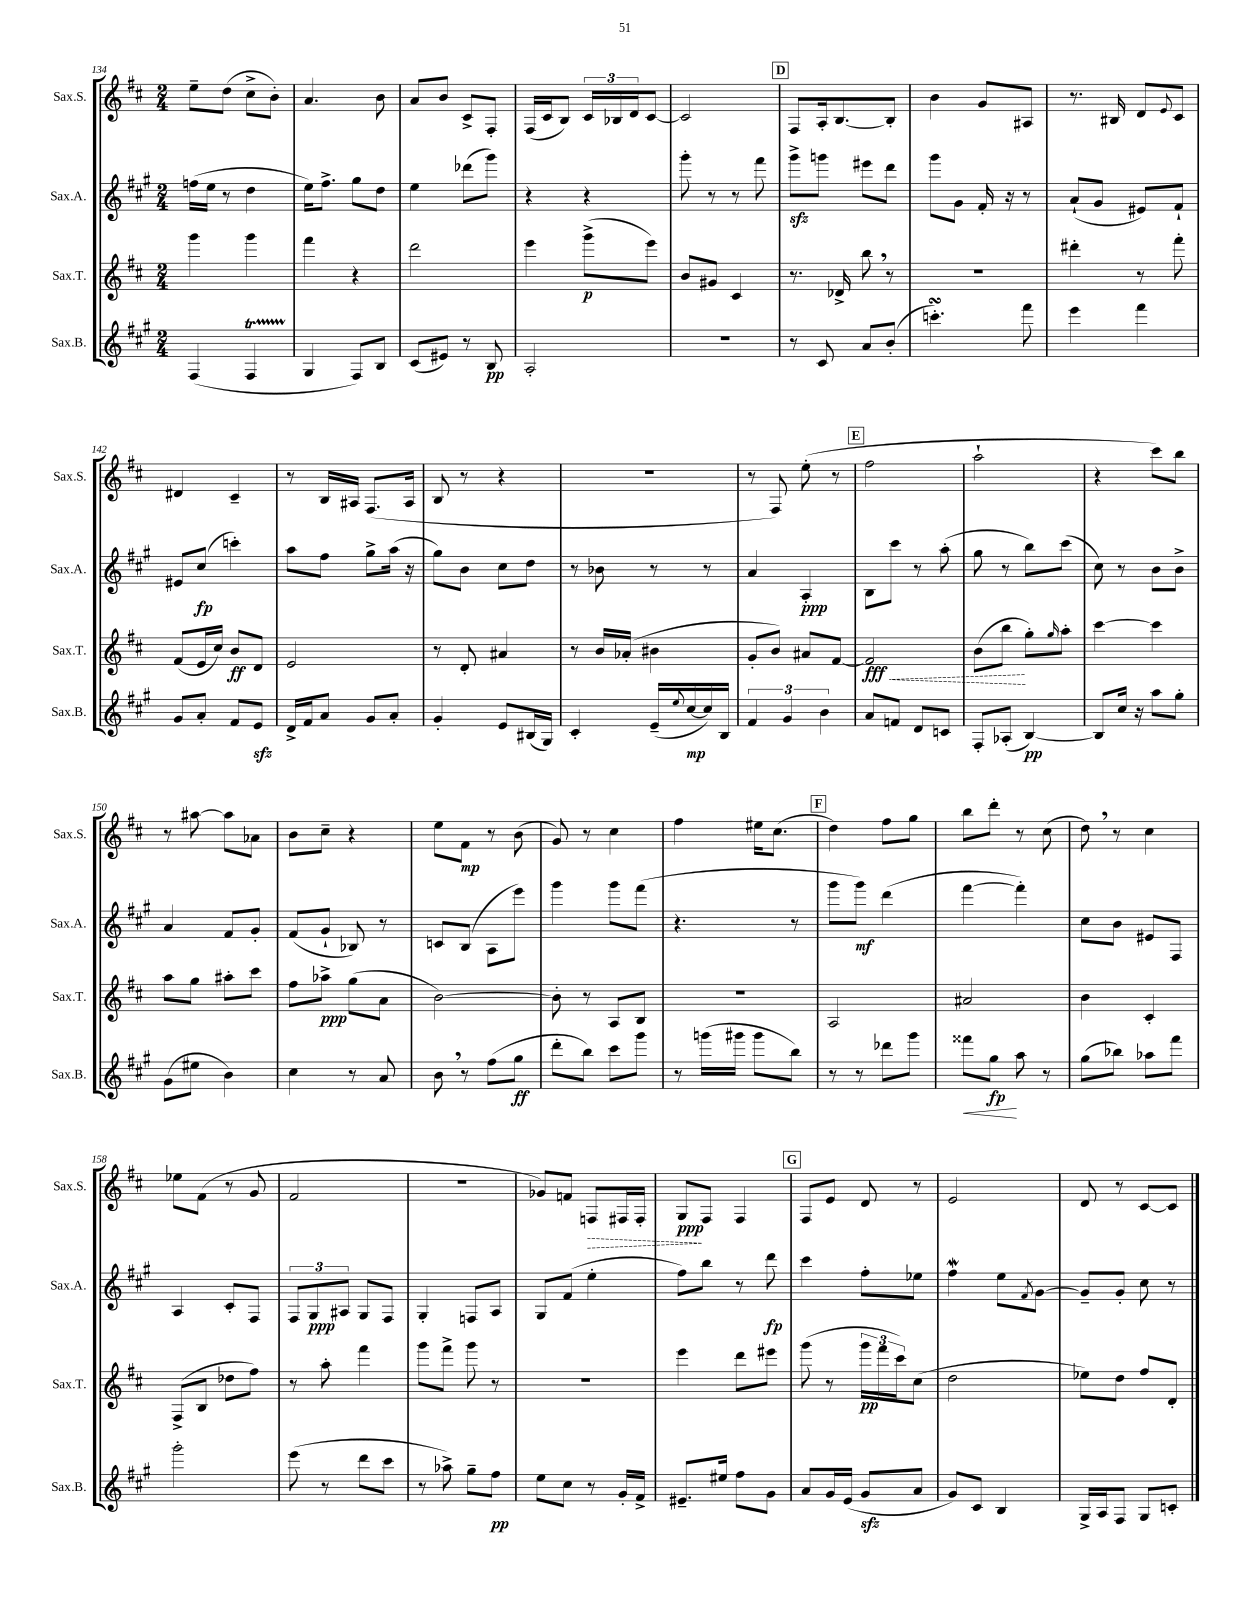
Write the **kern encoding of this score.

**kern	**kern	**kern	**kern
*staff4	*staff3	*staff2	*staff1
*clefG2	*clefG2	*clefG2	*clefG2
*k[f#c#g#]	*k[f#c#]	*k[f#c#g#]	*k[f#c#]
*M2/4	*M2/4	*M2/4	*M2/4
(4F#	4ggg	(16ff	8ee~
.	.	16ee	.
.	.	8r	(8dd
4F#	4ggg	4dd	8cc#^
.	.	.	8b')
=	=	=	=
4G#	4fff#	16ee)	4.a
.	.	8.ff#^	.
8F#)	4r	8gg#	.
8B	.	8dd	8b
=	=	=	=
(8c#	2ddd	4ee	8a
8e#)	.	.	8b
8r	.	(8ddd-	8c#^
8B	.	8ggg#)	8F#'
=	=	=	=
2A'	4eee	4r	(16F#
.	.	.	16c#
.	.	.	8B)
.	(8ggg^	4r	24c#
.	.	.	24B-
.	.	.	24d
.	8eee)	.	[8c#
=	=	=	=
2r	8b	8ggg#'	2c#]
.	8g#	8r	.
.	4c#	8r	.
.	.	8fff#	.
=	=	=	=
8r	8.r	8ggg#^	8F#
8c#	.	8ggg	16A'
.	16d-^	.	[8.B
8a	8bb	8eee#	.
(8b'	8r	8ddd	8B']
=	=	=	=
4.ccc')	2r	8ggg#	4b
.	.	8g#	.
.	.	16f#'	8g
.	.	16r	.
8fff#	.	8r	8A#
=	=	=	=
4eee	4ddd#'	(8a`	8.r
.	.	8g#	.
.	.	.	16B#
4fff#	8r	8e#)	8d
.	.	.	8qqe
.	8fff#'	8f#`	8c#
=	=	=	=
8g#	(8f#	8e#	4d#
8a'	16e	(8cc#	.
.	16cc#)	.	.
8f#	8b	4ccc')	4c#~
8e	8d	.	.
=	=	=	=
16d^	2e	8aa	8r
16f#	.	.	.
8a	.	8ff#	16B
.	.	.	16A#
8g#	.	8gg#^	(8.F#
8a'	.	(16aa	.
.	.	16r	16A#
=	=	=	=
4g#'	8r	8gg#)	8B
.	8d'	8b	8r
8e	4a#	8cc#	4r
(16B#	.	8dd	.
16G#)	.	.	.
=	=	=	=
4c#'	8r	8r	2r
.	16b	8b-	.
.	(16a-'	.	.
(16e~	4b#	8r	.
8qqee	.	.	.
[16cc#	.	.	.
16cc#])	.	8r	.
16B	.	.	.
=	=	=	=
6f#	8g'	4a	8r
.	8b)	.	8F#)
6g#	.	.	.
.	8a#	4A'	(8ee'
6b	.	.	.
.	[8f#	.	8r
=	=	=	=
8a	2f#]	8B	2ff#
8f	.	8ccc#	.
8d	.	8r	.
8c	.	(8aa'	.
=	=	=	=
8F#'	(8b	8gg#	2aa`
(8A-'	8bb	8r	.
[4B)	8gg')	8bb)	.
.	16qqgg	.	.
.	8aa'	(8ccc#	.
=	=	=	=
8B]	[4ccc#	8cc#)	4r
16cc#	.	8r	.
16r	.	.	.
8aa	4ccc#]	8b	8ccc#)
8gg#'	.	8b^	8bb
=	=	=	=
(8g#	8aa	4a	8r
8ee#	8gg	.	[8aa#
4b)	8aa#'	8f#	8aa#]
.	8ccc#	8g#'	8a-
=	=	=	=
4cc#	8ff#	(8f#	8b
.	8aa-^	8g#`	8cc#~
8r	(8gg	8B-)	4r
8a	8a	8r	.
=	=	=	=
8b	[2b)	8c	8ee
8r	.	(8B	8f#
(8ff#	.	8A	8r
8gg#	.	8eee)	(8b
=	=	=	=
8ddd'	8b']	4ggg#	8g)
8bb)	8r	.	8r
8ccc#	8A	8ggg#	4cc#
8ggg#	8B	(8fff#	.
=	=	=	=
8r	2r	4.r	4ff#
(16ggg	.	.	.
16ggg#	.	.	.
8ggg#	.	.	16ee#
.	.	.	(8.cc#
8bb)	.	8r	.
=	=	=	=
8r	2A	8ggg#	4dd)
8r	.	8ggg#)	.
8ddd-	.	(4ddd	8ff#
8ggg#	.	.	8gg
=	=	=	=
8fff##	2a#	[4fff#	8bb
8gg#	.	.	8ddd'
8aa	.	4fff#'])	8r
8r	.	.	(8cc#
=	=	=	=
(8gg#	4b	8cc#	8dd)
8bb-)	.	8b	8r
8aa-	4c#'	8e#	4cc#
8fff#	.	8F#	.
=	=	=	=
2ggg#'	(8F#^	4A	8ee-
.	8B	.	(8f#
.	8dd-	8c#'	8r
.	8ff#)	8F#	8g
=	=	=	=
(8eee	8r	12F#	2f#
.	.	12G#	.
8r	8aa'	.	.
.	.	12A#	.
8ddd	4fff#	8G#	.
8ccc#	.	8F#	.
=	=	=	=
8r	8ggg	4G#'	2r
8aa-^)	8fff#^	.	.
8gg#~	8ggg	8F	.
8ff#	8r	8A	.
=	=	=	=
8ee	2r	8G#	8g-)
8cc#	.	(8f#	8f
8r	.	4ee'	8F
16g#'	.	.	16F#
16f#^	.	.	16F#'
=	=	=	=
8.e#~	4eee	8ff#)	8G
.	.	8bb	8F#
16ee#	.	.	.
8ff#	8ddd	8r	4F#
8g#	8eee#	8ddd	.
=	=	=	=
8a	(8ggg	4ccc#	8F#
16g#	8r	.	8e
(16e	.	.	.
8g#	24ggg	8ff#'	8d
.	24fff#	.	.
.	24ccc#)	.	.
8a	(8cc#	8ee-	8r
=	=	=	=
8g#)	2dd	4ff#	2e
8c#	.	.	.
4B	.	8ee	.
.	.	8qf#	.
.	.	[8g#	.
=	=	=	=
16G#^	8ee-)	8g#~]	8d
16A	.	.	.
8F#	8dd	8g#'	8r
8G#	8ff#	8cc#	[8c#
8c'	8d'	8r	8c#]
==	==	==	==
*-	*-	*-	*-
